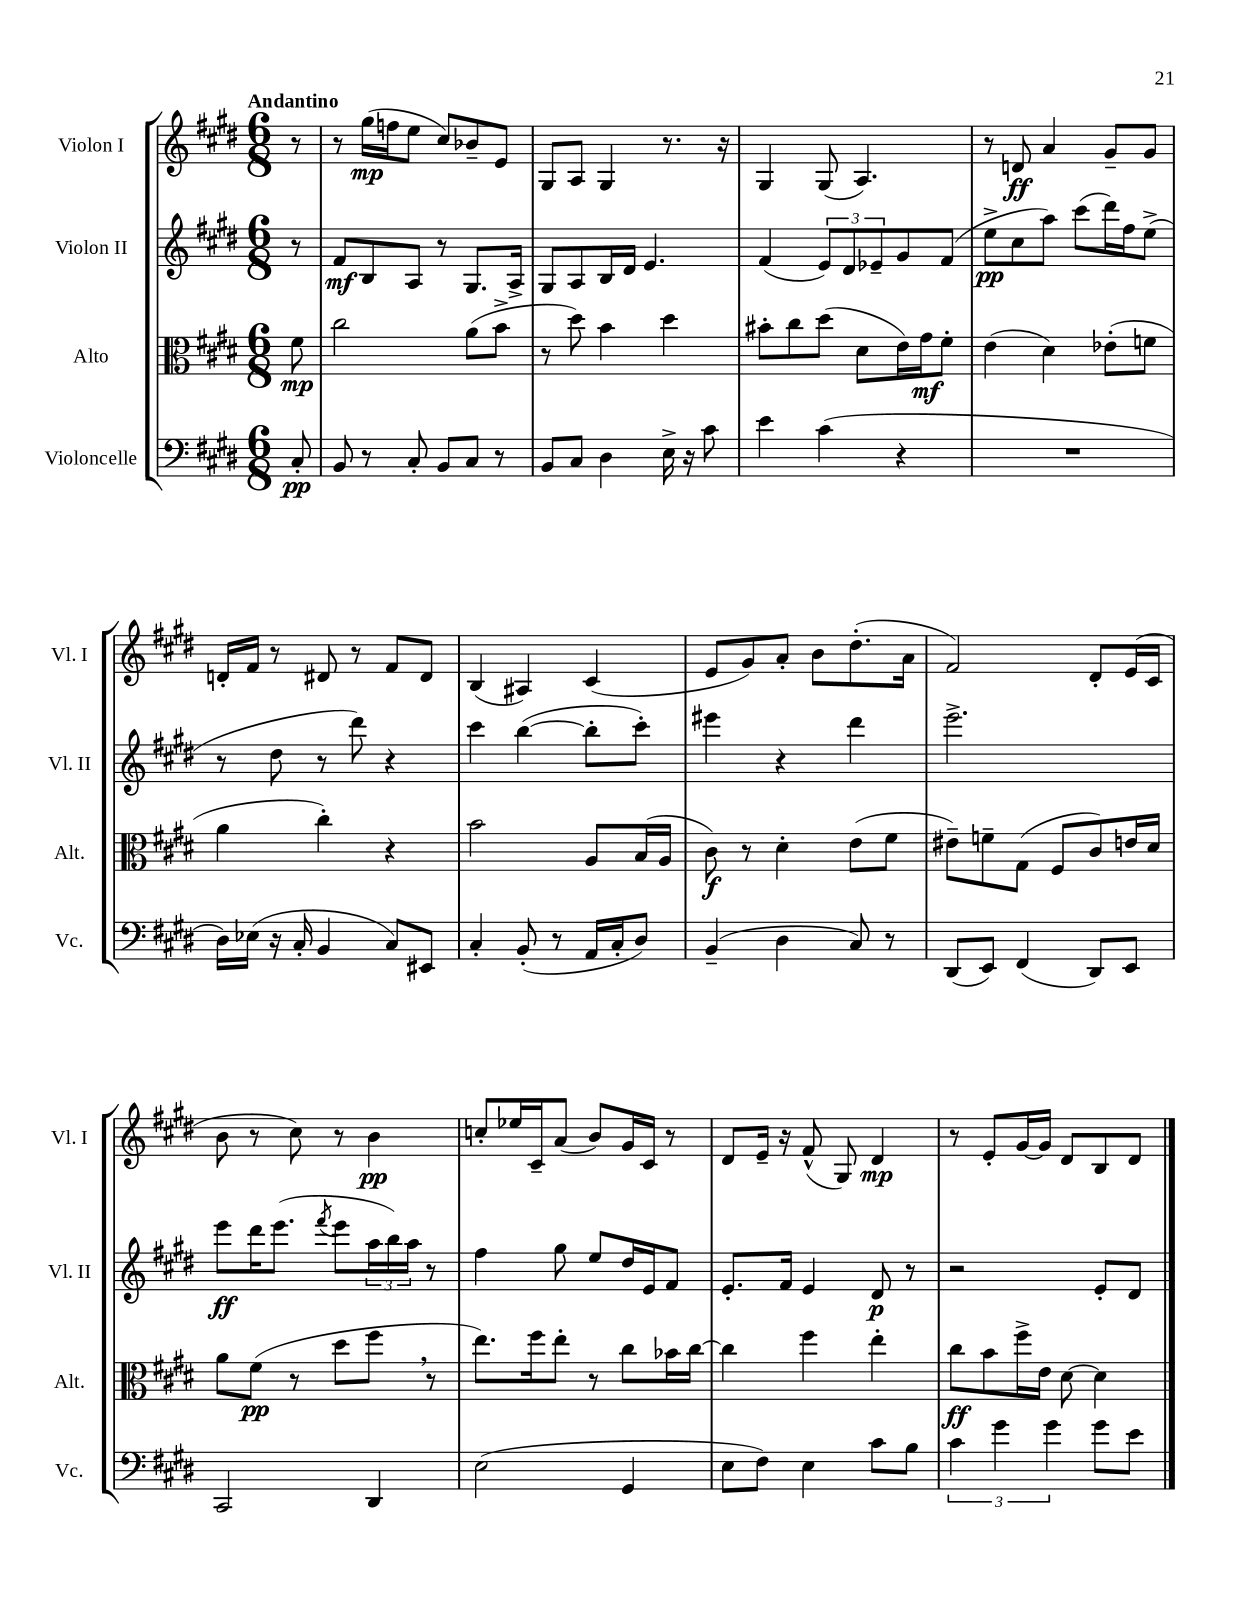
<<
\new StaffGroup <<
\new Staff = "s0" \with { instrumentName = "Violon I" shortInstrumentName = "Vl. I" } {
    \clef treble \key e \major \numericTimeSignature \time 6/8 \partial 8 \tempo "Andantino"
    r8 |
    r8 gis''16\mp( f''16 e''8 cis''8) bes'8-- e'8 |
    gis8 a8 gis4 r8. r16 |
    gis4 gis8( a4.) |
    r8 d'8\ff a'4 gis'8-- gis'8 |
    d'16-. fis'16 r8 dis'8 r8 fis'8 dis'8 |
    b4( ais4) cis'4( |
    e'8 gis'8) a'8-. b'8 dis''8.-.( a'16 |
    fis'2) dis'8-. e'16( cis'16 |
    b'8 r8 cis''8) r8 b'4\pp |
    c''8-. ees''16 cis'16-- a'8( b'8) gis'16 cis'16 r8 |
    dis'8 e'16-- r16 fis'8-^( gis8) dis'4\mp |
    r8 e'8-. gis'16~ gis'16 dis'8 b8 dis'8 \bar "|." |
}
\new Staff = "s1" \with { instrumentName = "Violon II" shortInstrumentName = "Vl. II" } {
    \clef treble \key e \major \numericTimeSignature \time 6/8 \partial 8
    r8 |
    fis'8\mf b8 a8 r8 gis8. a16-> |
    gis8 a8 b16 dis'16 e'4. |
    fis'4( \tuplet 3/2 { e'8) dis'8 ees'8-- } gis'8 fis'8( |
    e''8->\pp cis''8 a''8) cis'''8( dis'''16) fis''16 e''8->( |
    r8 dis''8 r8 dis'''8) r4 |
    cis'''4 b''4~( b''8-. cis'''8-.) |
    eis'''4 r4 dis'''4 |
    e'''2.-> |
    e'''8\ff dis'''16 e'''8.( \acciaccatura { fis'''8 } e'''8 \tuplet 3/2 { a''16 b''16) a''16 } r8 |
    fis''4 gis''8 e''8 dis''16 e'16 fis'8 |
    e'8.-. fis'16 e'4 dis'8\p r8 |
    r2 e'8-. dis'8 \bar "|." |
}
\new Staff = "s2" \with { instrumentName = "Alto" shortInstrumentName = "Alt." } {
    \clef alto \key e \major \numericTimeSignature \time 6/8 \partial 8
    fis'8\mp |
    cis''2 a'8( b'8-> |
    r8 dis''8) b'4 dis''4 |
    bis'8-. cis''8 dis''8( dis'8 e'16) gis'16\mf fis'8-. |
    e'4( dis'4) ees'8-.( f'8 |
    a'4 cis''4-.) r4 |
    b'2 a8 b16( a16 |
    cis'8\f) r8 dis'4-. e'8( fis'8 |
    eis'8--) f'8-- gis8( fis8 cis'8) e'16 dis'16 |
    a'8 fis'8\pp( r8 dis''8 fis''8 \breathe r8 |
    e''8.) fis''16 e''8-. r8 cis''8 bes'16 cis''16~ |
    cis''4 fis''4 e''4-. |
    cis''8\ff b'8 fis''16-> e'16 dis'8~ dis'4 \bar "|." |
}
\new Staff = "s3" \with { instrumentName = "Violoncelle" shortInstrumentName = "Vc." } {
    \clef bass \key e \major \numericTimeSignature \time 6/8 \partial 8
    cis8-.\pp |
    b,8 r8 cis8-. b,8 cis8 r8 |
    b,8 cis8 dis4 e16-> r16 cis'8 |
    e'4 cis'4( r4 |
    R2. |
    dis16) ees16( r16 cis16-. b,4 cis8) eis,8 |
    cis4-. b,8-.( r8 a,16 cis16-. dis8) |
    b,4--( dis4 cis8) r8 |
    dis,8( e,8) fis,4( dis,8) e,8 |
    cis,2 dis,4 |
    e2( gis,4 |
    e8 fis8) e4 cis'8 b8 |
    \tuplet 3/2 { cis'4 gis'4 gis'4 } gis'8 e'8 \bar "|." |
}
>>
>>
\layout { \context { \Score \remove "Bar_number_engraver" } }
